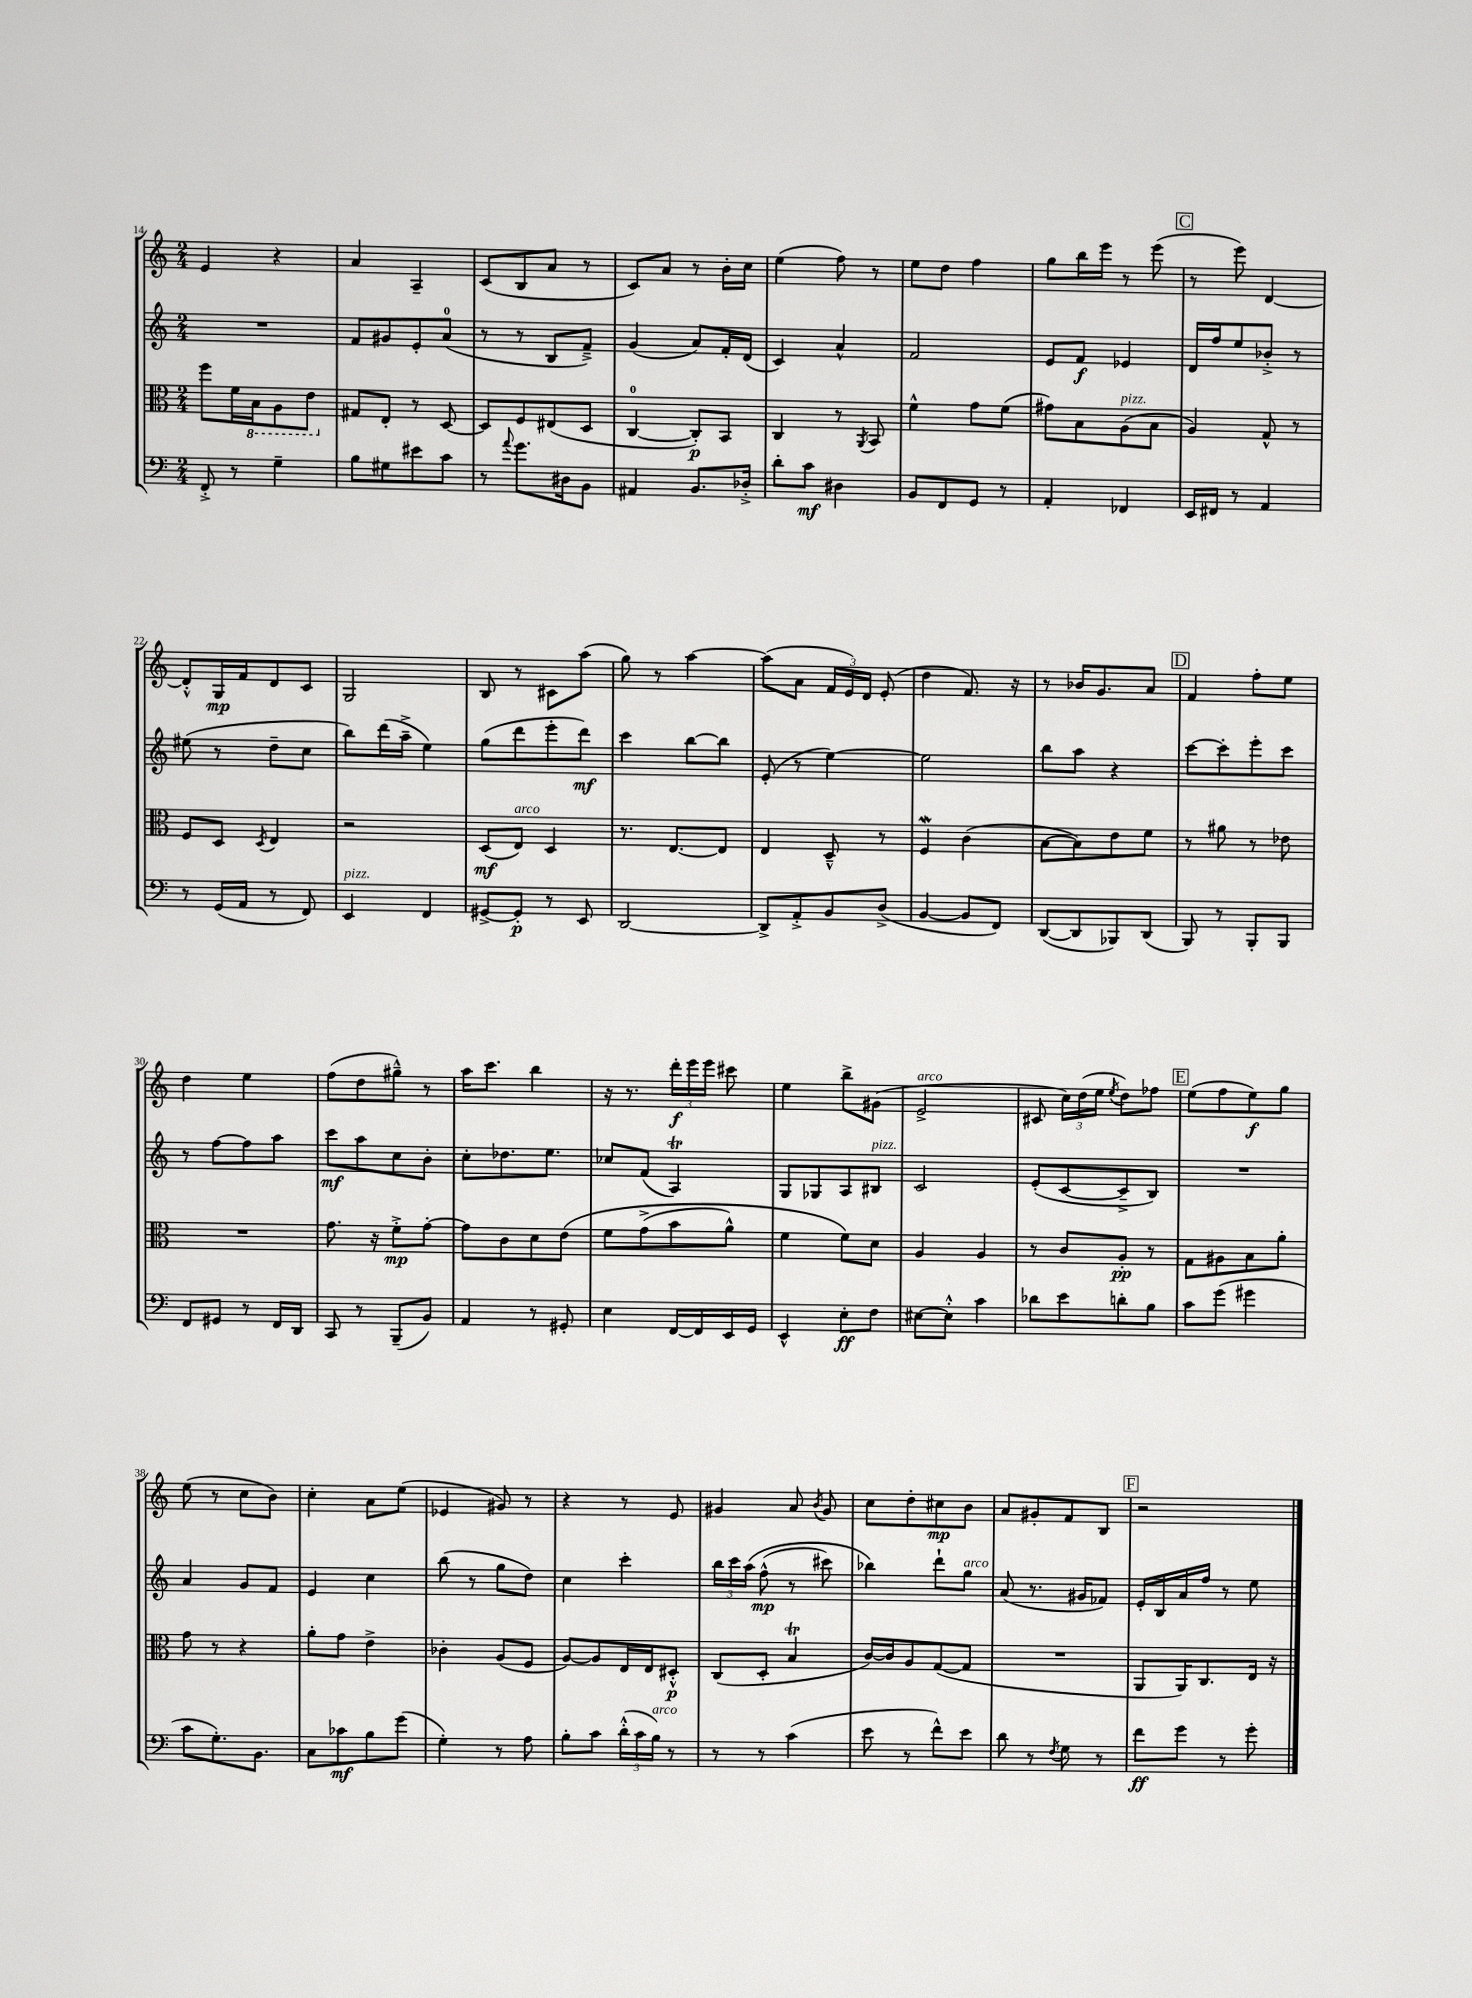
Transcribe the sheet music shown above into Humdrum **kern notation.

**kern	**kern	**kern	**kern
*staff4	*staff3	*staff2	*staff1
*clefF4	*clefC3	*clefG2	*clefG2
*k[]	*k[]	*k[]	*k[]
*M2/4	*M2/4	*M2/4	*M2/4
8FF'^	8ff	2r	4e
8r	16f	.	.
.	16BB	.	.
4G~	8AA	.	4r
.	8E	.	.
=	=	=	=
8B	8G#	8f	4a
8G#	8E'	8g#	.
8e#	8r	8e'	4A~
8c	[8D	(8a	.
=	=	=	=
8r	8D]	8r	(8c
8qqa	.	.	.
8.g	8F	8r	8B
.	(8E#	8B	8a
16D#	.	.	.
8BB	8D	8f~^)	8r
=	=	=	=
4AA#	[4C	(4g	8c)
.	.	.	8a
8.BB	8C'])	8a)	8r
.	8BB	16f'	16b'
16D-'^	.	(16d	16cc
=	=	=	=
8d'	4C	4c)	(4ee
8c	.	.	.
4D#	8r	4a^^	8ff)
.	8qAA	.	.
.	8BB	.	8r
=	=	=	=
8BB	4f^^	2f	8ee
8FF	.	.	8dd
8GG	8g	.	4ff
8r	(8f	.	.
=	=	=	=
4AA'	8g#)	8e	8gg
.	8B	8f	16bb
.	.	.	16eee
4FF-	(8A	4e-	8r
.	8B	.	(8eee
=	=	=	=
16EE	4A)	16d	8r
16FF#	.	16ff	.
8r	.	8ee	8eee)
4AA	8G^^	8b-'^	[4d
.	8r	8r	.
=	=	=	=
8r	8F	(8ee#	8d'^^]
(16GG	8D	8r	16G
16AA	.	.	16f
.	8qD	.	.
8r	4E	8dd~	8d
8FF)	.	8cc	8c
=	=	=	=
4EE	2r	8bb)	2G
.	.	(16ddd	.
.	.	16aa~^	.
4FF	.	4ee)	.
=	=	=	=
[8GG#^	(8D	(8gg	8B
8GG#']	8E)	8ddd	8r
8r	4D	8eee'	8c#
8EE	.	8ddd)	(8aa
=	=	=	=
[2DD	8.r	4ccc	8gg)
.	.	.	8r
.	[8.E	.	.
.	.	[8bb	[4aa
.	8E]	8bb]	.
=	=	=	=
8DD^]	4E	(8e'	(8aa]
8AA'^	.	8r	8a
8BB	8D~^^	[4ee)	24f
.	.	.	24e)
.	.	.	24d
(8D^	8r	.	(8e'
=	=	=	=
[4BB	4F	2ee]	4dd
8BB]	(4c	.	8.f)
8FF)	.	.	.
.	.	.	16r
=	=	=	=
([8DD	[8B	8bb	8r
8DD]	8B])	8aa	16b-
.	.	.	8.g
8BBB-)	8e	4r	.
(8DD	8f	.	8a
=	=	=	=
8BBB)	8r	[8ccc	4f
8r	8a#	8ccc']	.
8BBB'	8r	8eee'	8ff'
8BBB	8e-	8ccc	8ee
=	=	=	=
8FF	2r	8r	4dd
8GG#	.	[8ff	.
8r	.	8ff]	4ee
16FF	.	8aa	.
16DD	.	.	.
=	=	=	=
8CC	8.g	8ccc	(8ff
8r	.	8aa	8dd
.	16r	.	.
(8BBB~	8f'^	8cc	8gg#~^^)
8BB)	[8g'	8b'	8r
=	=	=	=
4AA	8g]	8cc'	16aa
.	.	.	8.ccc
.	8c	8.dd-	.
8r	8d	.	4bb
.	.	8.ee	.
8GG#'	&(8e	.	.
=	=	=	=
4E	8f	8cc-	16r
.	.	.	8.r
.	(8g^	(8f	.
[16FF	8b	4A)	24ddd'
.	.	.	24eee
16FF]	.	.	.
.	.	.	24eee
16EE	8a^^)	.	8ccc#
16GG	.	.	.
=	=	=	=
4EE^^	4f	8G	4ee
.	.	8G-	.
8E'	8f&)	8A	8bb^
8F	8d	8B#	(8g#
=	=	=	=
[8E#	4A	2c	2e^
8E#'^^]	.	.	.
4c	4A	.	.
=	=	=	=
8d-	8r	(8e'	8c#
8e	8c	[8c	24cc)
.	.	.	(24dd
.	.	.	24ee
.	.	.	8qee
8d'	8A'	8c~^]	8dd)
8B	8r	8B)	8ff-
=	=	=	=
8c	8G	2r	(8ee
(8g	8A#	.	8ff
4g#	8B	.	8ee)
.	8a'	.	8gg
=	=	=	=
8c	8g	4a	(8ee
8.G')	8r	.	8r
.	4r	8g	8cc
8.BB	.	.	.
.	.	8f	8b)
=	=	=	=
8C	8a'	4e	4cc'
8c-	8g	.	.
8B	4e^	4cc	8a
(8g	.	.	(8ee
=	=	=	=
4G')	4c-'	(8bb	4e-
.	.	8r	.
8r	(8A	8gg	8g#)
8A	8F	8dd)	8r
=	=	=	=
8B'	[8A)	4cc	4r
8c	8A]	.	.
(24d'^^	16E	4ccc'	8r
24c	.	.	.
.	16E	.	.
24B)	.	.	.
8r	8D#'^^	.	8e
=	=	=	=
8r	(8C	24bb	4g#
.	.	24ccc	.
.	.	&(24aa	.
8r	8D'	(8ff^^	.
(4c	4B	8r	8a
.	.	.	8qb
.	.	8ccc#)	8g#
=	=	=	=
8e	[16c)	4bb-&)	8cc
.	16c]	.	.
8r	8A	.	8dd'
8f^^)	([8G	8ddd`	8cc#
8e	8G]	8gg	8b
=	=	=	=
8d	2r	(8a	8a
8r	.	8.r	8g#'
8qF	.	.	.
8G	.	.	8f
.	.	16g#	.
8r	.	8f-)	8B
=	=	=	=
8f	8AA	16e'	2r
.	.	16B	.
8g	16AA)	16a	.
.	8.C	16ff	.
8r	.	8r	.
8g'	16E	8ee	.
.	16r	.	.
==	==	==	==
*-	*-	*-	*-
